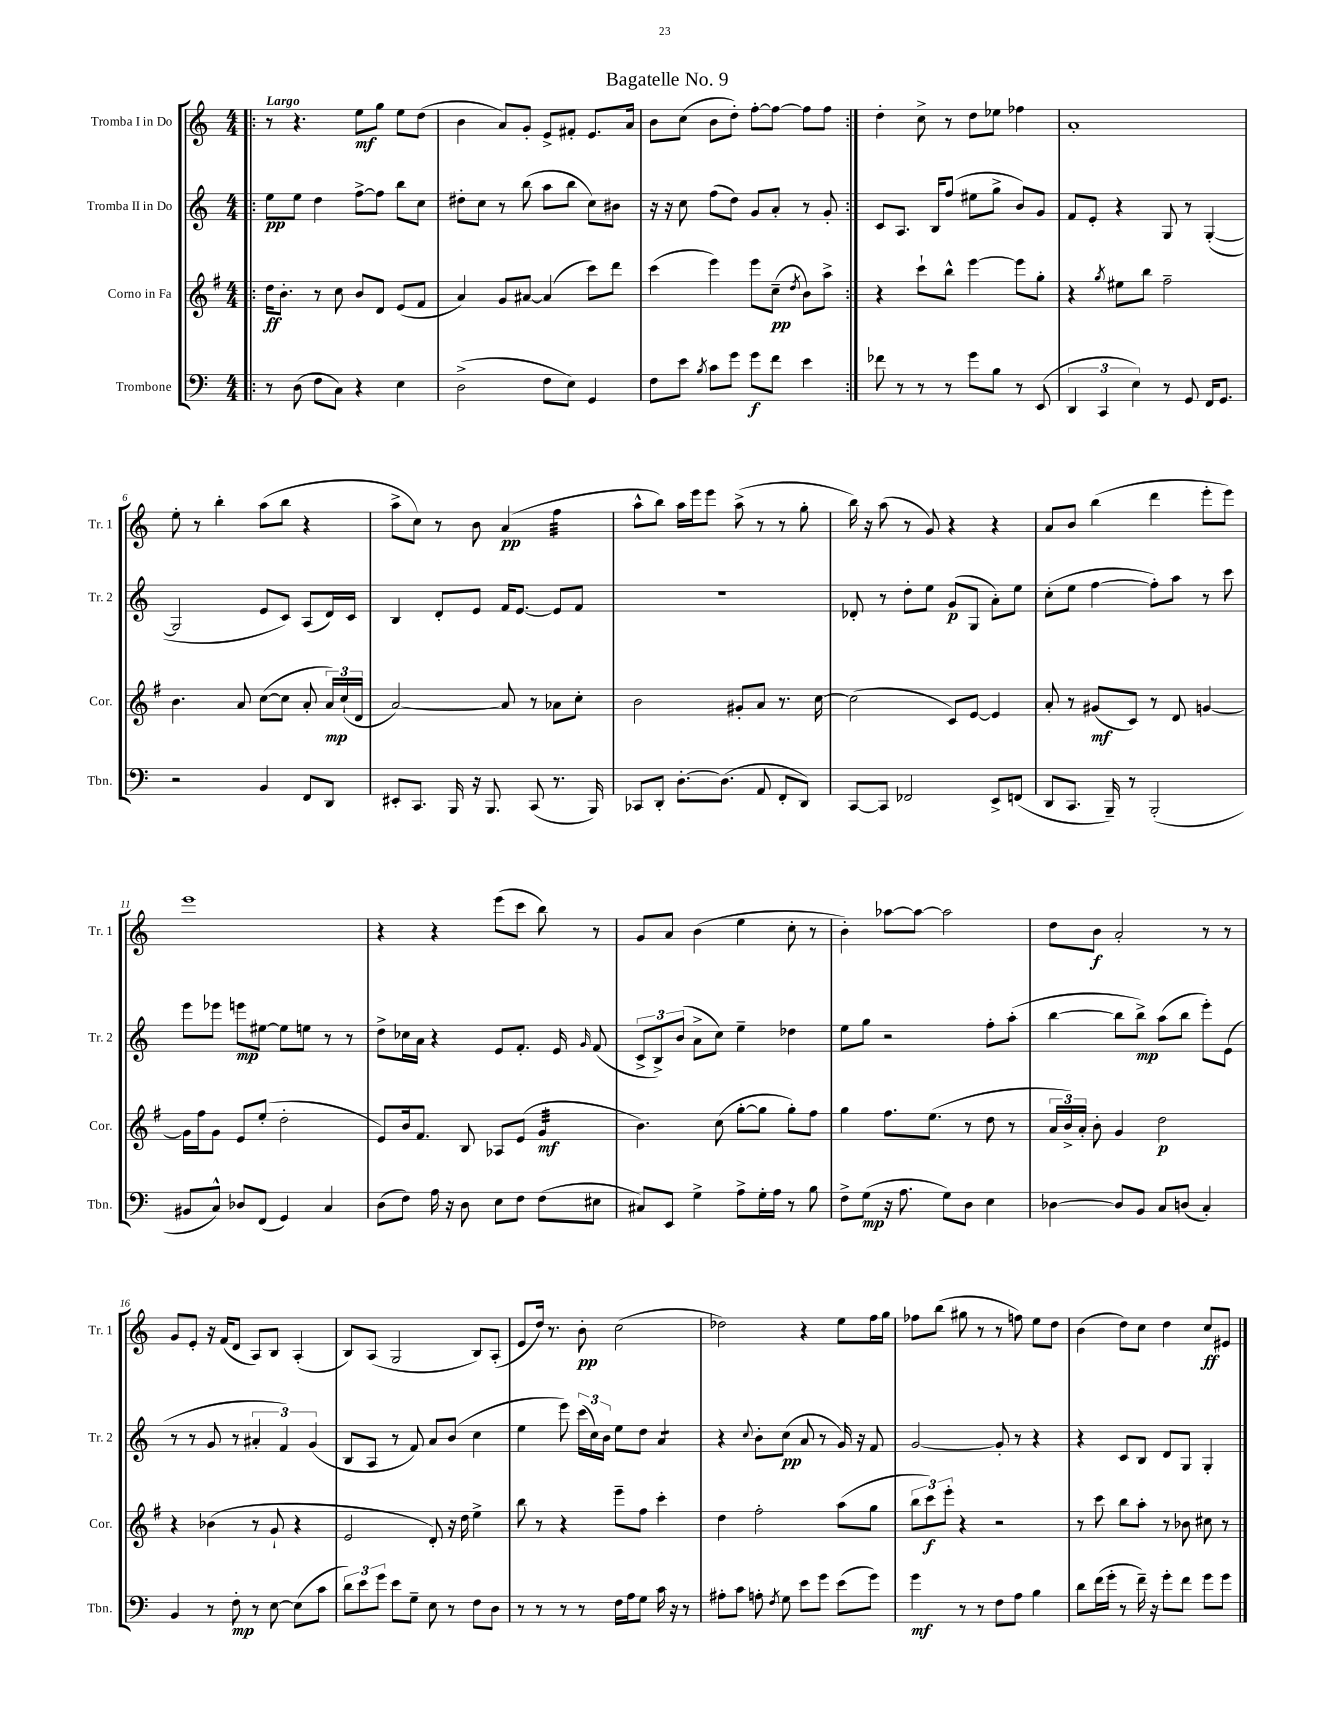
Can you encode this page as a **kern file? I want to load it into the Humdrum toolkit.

**kern	**dynam	**kern	**dynam	**kern	**dynam	**kern	**dynam
*part4	*part4	*part3	*part3	*part2	*part2	*part1	*part1
*staff4	*staff4	*staff3	*staff3	*staff2	*staff2	*staff1	*staff1
*I"Trombone	*	*I"Corno in Fa	*	*I"Tromba II in Do	*	*I"Tromba I in Do	*
*I'Tbn.	*	*I'Cor.	*	*I'Tr. 2	*	*I'Tr. 1	*
*clefF4	*	*clefG2	*	*clefG2	*	*clefG2	*
*k[]	*	*k[f#]	*	*k[]	*	*k[]	*
*M4/4	*	*M4/4	*	*M4/4	*	*M4/4	*
=1!|:	=1!|:	=1!|:	=1!|:	=1!|:	=1!|:	=1!|:	=1!|:
!	!	!	!	!	!	!LO:TX:a:B:t=Largo	!
8r	.	16dd\KL	ff	8ee\L	pp	8r	.
.	.	8.b'\J	.	.	.	.	.
(8D\	.	.	.	8ee\J	.	4.r	.
8F\L	.	8r	.	4dd\	.	.	.
8C\J)	.	8cc\	.	.	.	.	.
4r	.	8b/L	.	[8ff^\L	.	8ee\L	mf
.	.	8d/J	.	8ff\J]	.	8gg\J	.
4E\	.	(8e/L	.	8bb\L	.	8ee\L	.
.	.	8f#/J	.	8cc\J	.	(8dd\J	.
=2	=2	=2	=2	=2	=2	=2	=2
(2D^\	.	4a/)	.	8dd#X'\L	.	4b\	.
.	.	.	.	8cc\J	.	.	.
.	.	8g/L	.	8r	.	8a/L)	.
.	.	[8a#X/J	.	(8bb\	.	8g'/J	.
8F\L	.	(4a#/]	.	8aa\L	.	8e^/L	.
8E\J)	.	.	.	8bb\J	.	8f#X'/J	.
4GG/	.	8ccc\L)	.	8cc\L)	.	8.e/L	.
.	.	8ddd\J	.	8b#X\J	.	.	.
.	.	.	.	.	.	16a/Jk	.
=3	=3	=3	=3	=3	=3	=3	=3
8F\L	.	(4ccc\	.	16r	.	8b\L	.
.	.	.	.	16r	.	.	.
8e\J	.	.	.	8cc\	.	(8cc\J	.
8qB/	.	.	.	.	.	.	.
8c\L	.	4eee\)	.	(8ff\L	.	8b\L	.
8g\J	.	.	.	8dd\J)	.	8dd'\J)	.
8g\L	f	8eee\L	.	8g/L	.	[8ff'\L	.
8f\J	.	(8cc~\J	pp	8a'/J	.	8ff\J_	.
.	.	8qdd/	.	.	.	.	.
4e\	.	8b\L)	.	8r	.	8ff\L]	.
.	.	8aa^\J	.	8g'/	.	8ff\J	.
=4:|!	=4:|!	=4:|!	=4:|!	=4:|!	=4:|!	=4:|!	=4:|!
8f-X\	.	4r	.	8c/L	.	4dd'\	.
8r	.	.	.	8.A/J	.	.	.
8r	.	8ccc`\L	.	.	.	8cc^\	.
.	.	.	.	16B/KL	.	.	.
8r	.	8bb^^\J	.	(8ff/J	.	8r	.
8g\L	.	[4eee\	.	8ee#X\L	.	8dd\L	.
8B\J	.	.	.	8gg^\J	.	8ee-X\J	.
8r	.	8eee\L]	.	8b/L)	.	4ff-X\	.
(8EE/	.	8gg'\J	.	8g/J	.	.	.
=5	=5	=5	=5	=5	=5	=5	=5
6DD/	.	4r	.	8f/L	.	1a'	.
.	.	.	.	8e'/J	.	.	.
6CC/	.	.	.	.	.	.	.
.	.	8qgg/	.	.	.	.	.
.	.	8ee#X\L	.	4r	.	.	.
6E\)	.	.	.	.	.	.	.
.	.	8bb\J	.	.	.	.	.
8r	.	2ff#~\	.	8G/	.	.	.
8GG/	.	.	.	8r	.	.	.
16FF/KL	.	.	.	([4G'/	.	.	.
8.GG/J	.	.	.	.	.	.	.
!!LO:LB:g=z
=6	=6	=6	=6	=6	=6	=6	=6
2r	.	4.b\	.	2G/]	.	8ee'\	.
.	.	.	.	.	.	8r	.
.	.	.	.	.	.	4bb'\	.
.	.	8a/	.	.	.	.	.
4BB/	.	([8cc\L	.	8e/L	.	(8aa\L	.
.	.	8cc\J]	.	8c/J)	.	8bb\J	.
8FF/L	.	8a'/	.	(8A/L	.	4r	.
8DD/J	.	24a/LL)	mp	16d/L)	.	.	.
.	.	(24cc`/	.	.	.	.	.
.	.	.	.	16c/JJ	.	.	.
.	.	24d/JJ	.	.	.	.	.
=7	=7	=7	=7	=7	=7	=7	=7
8EE#X'/L	.	[2a/)	.	4B/	.	8aa^\L	.
8.CC/J	.	.	.	.	.	8cc\J)	.
.	.	.	.	8d'/L	.	8r	.
16BBB/	.	.	.	.	.	.	.
16r	.	.	.	8e/J	.	8b\	.
8.BBB/	.	.	.	.	.	.	.
.	.	8a/]	.	16f/KL	.	(4a/	pp
.	.	.	.	[8.e/J	.	.	.
(8CC/	.	8r	.	.	.	.	.
*	*	*	*	*	*	*tremolo	*
8.r	.	8a-X\L	.	8e/L]	.	32ff\LLL	.
.	.	.	.	.	.	32ff\	.
.	.	.	.	.	.	32ff\	.
.	.	.	.	.	.	32ff\	.
.	.	8cc'\J	.	8f/J	.	32ff\	.
.	.	.	.	.	.	32ff\	.
16BBB/)	.	.	.	.	.	32ff\	.
.	.	.	.	.	.	32ff\JJJ	.
*	*	*	*	*	*	*Xtremolo	*
=8	=8	=8	=8	=8	=8	=8	=8
8CC-X/L	.	2b\	.	1r	.	8aa^^\L	.
8DD'/J	.	.	.	.	.	8bb\J)	.
[8.D'\L	.	.	.	.	.	16aa\LL	.
.	.	.	.	.	.	16eee\J	.
.	.	.	.	.	.	8eee\J	.
(8.D\J]	.	.	.	.	.	.	.
.	.	8g#X'/L	.	.	.	(8aa^\	.
8AA/	.	8a/J	.	.	.	8r	.
8FF'/L	.	8.r	.	.	.	8r	.
8DD/J)	.	.	.	.	.	8gg'\	.
.	.	[16cc\	.	.	.	.	.
=9	=9	=9	=9	=9	=9	=9	=9
[8CC/L	.	(2cc\]	.	8d-X'/	.	16bb\)	.
.	.	.	.	.	.	16r	.
8CC/J]	.	.	.	8r	.	(8aa\	.
2FF-X/	.	.	.	8dd'\L	.	8r	.
.	.	.	.	8ee\J	.	8g/)	.
.	.	8c/L)	.	(8g/L	p	4r	.
.	.	[8e/J	.	8G/J	.	.	.
8EE^/L	.	4e/]	.	8a'\L)	.	4r	.
(8FFn/J	.	.	.	8ee\J	.	.	.
=10	=10	=10	=10	=10	=10	=10	=10
8DD/L	.	8a'/	.	(8cc'\L	.	8a/L	.
8.CC/J	.	8r	.	8ee\J	.	8b/J	.
.	.	(8g#X/L	mf	[4ff\	.	(4bb\	.
16BBB~/)	.	.	.	.	.	.	.
8r	.	8c/J)	.	.	.	.	.
(2BBB'/	.	8r	.	8ff'\L])	.	4ddd\	.
.	.	8d/	.	8aa\J	.	.	.
.	.	[4gn/	.	8r	.	8eee'\L	.
.	.	.	.	8ccc\	.	8eee\J)	.
!!LO:LB:g=z
=11	=11	=11	=11	=11	=11	=11	=11
8BB#X/L	.	16g\LL]	.	8eee\L	.	1eee	.
.	.	16ff#\J	.	.	.	.	.
8C^^/J)	.	8g\J	.	8eee-X\J	.	.	.
8D-X/L	.	8e/L	.	8eeen\L	mp	.	.
(8FF/J	.	(8ee'/J	.	[8ee#X\J	.	.	.
4GG/)	.	2dd'\	.	8ee#\L]	.	.	.
.	.	.	.	8een\J	.	.	.
4C/	.	.	.	8r	.	.	.
.	.	.	.	8r	.	.	.
=12	=12	=12	=12	=12	=12	=12	=12
(8D\L	.	8e/L)	.	8dd^\L	.	4r	.
8F\J)	.	16b/k	.	16cc-X\L	.	.	.
.	.	8.f#/J	.	16a\JJ	.	.	.
16A\	.	.	.	4r	.	4r	.
16r	.	.	.	.	.	.	.
8D\	.	8B/	.	.	.	.	.
8E\L	.	8A-X/L	.	8e/L	.	(8eee\L	.
8F\J	.	(8e/J	.	8.f'/J	.	8ccc\J	.
*	*	*tremolo	*	*	*	*	*
(8F\L	.	32g/LLL	mf	.	.	8bb\)	.
.	.	32g/	.	.	.	.	.
.	.	32g/	.	16e/	.	.	.
.	.	32g/	.	.	.	.	.
.	.	.	.	16qqg/	.	.	.
8E#X\J	.	32g/	.	(8f/	.	8r	.
.	.	32g/	.	.	.	.	.
.	.	32g/	.	.	.	.	.
.	.	32g/JJJ	.	.	.	.	.
*	*	*Xtremolo	*	*	*	*	*
=13	=13	=13	=13	=13	=13	=13	=13
8C#X/L)	.	4.b\)	.	12c^/L	.	8g/L	.
.	.	.	.	12B^/)	.	.	.
8EE/J	.	.	.	.	.	8a/J	.
.	.	.	.	(12b/J	.	.	.
4G^\	.	.	.	8a^\L	.	(4b\	.
.	.	(8cc\	.	8cc\J)	.	.	.
8A^\L	.	[8gg'\L	.	4ee~\	.	4ee\	.
16G'\L	.	8gg\J]	.	.	.	.	.
16A\JJ	.	.	.	.	.	.	.
8r	.	8gg'\L)	.	4dd-X\	.	8cc'\	.
8B\	.	8ff#\J	.	.	.	8r	.
=14	=14	=14	=14	=14	=14	=14	=14
8F^\L	.	4gg\	.	8ee\L	.	4b'\)	.
(8G\J	mp	.	.	8gg\J	.	.	.
16r	.	8.ff#\L	.	2r	.	[8aa-X\L	.
8.A\	.	.	.	.	.	.	.
.	.	.	.	.	.	8aa-\J_	.
.	.	(8.ee\J	.	.	.	.	.
8G\L)	.	.	.	.	.	2aa-\]	.
8D\J	.	8r	.	.	.	.	.
4E\	.	8dd\	.	8ff'\L	.	.	.
.	.	8r	.	(8aa'\J	.	.	.
=15	=15	=15	=15	=15	=15	=15	=15
[4D-X\	.	24a/LL	.	[4bb\	.	8dd\L	.
.	.	24b^/)	.	.	.	.	.
.	.	24a'/JJ	.	.	.	.	.
.	.	8b'\	.	.	.	8b\J	f
8D-/L]	.	4g/	.	8bb\L]	.	2a'/	.
8BB/J	.	.	.	8bb^\J)	mp	.	.
8C/L	.	2dd\	p	(8aa\L	.	.	.
(8Dn/J	.	.	.	8bb\J	.	.	.
4C'/)	.	.	.	8eee'\L)	.	8r	.
.	.	.	.	(8e\J	.	8r	.
!!LO:LB:g=z
=16	=16	=16	=16	=16	=16	=16	=16
4BB/	.	4r	.	8r	.	8g/L	.
.	.	.	.	8r	.	8e'/J	.
8r	.	(4b-X\	.	8g/	.	16r	.
.	.	.	.	.	.	(16f/KL	.
8F'\	mp	.	.	8r	.	8d/J	.
8r	.	8r	.	6a#X'/	.	8A/L)	.
[8E\	.	8g`/	.	.	.	8B/J	.
.	.	.	.	6f/)	.	.	.
(8E\L]	.	4r	.	.	.	(4A'/	.
.	.	.	.	(6g/	.	.	.
8c\J	.	.	.	.	.	.	.
=17	=17	=17	=17	=17	=17	=17	=17
12d\L)	.	2e/	.	8B/L	.	8B/L)	.
12e\	.	.	.	.	.	.	.
.	.	.	.	8A/J	.	(8A/J	.
12g\J	.	.	.	.	.	.	.
8e\L	.	.	.	8r	.	2G/	.
8G~\J	.	.	.	8f/)	.	.	.
8E\	.	8d'/)	.	8a/L	.	.	.
8r	.	16r	.	(8b/J	.	.	.
.	.	16dd\	.	.	.	.	.
8F\L	.	4ee^\	.	4cc\	.	8B/L)	.
8D\J	.	.	.	.	.	(8A'/J	.
=18	=18	=18	=18	=18	=18	=18	=18
8r	.	8bb\	.	4ee\	.	8e/L	.
8r	.	8r	.	.	.	16dd/Jk)	.
.	.	.	.	.	.	8.r	.
8r	.	4r	.	8eee\)	.	.	.
8r	.	.	.	(24ccc\LL	.	8b'\	pp
.	.	.	.	24cc\)	.	.	.
.	.	.	.	24b\JJ	.	.	.
16F\LL	.	8eee~\L	.	8ee\L	.	(2cc\	.
16A\J	.	.	.	.	.	.	.
8G\J	.	8ff#\J	.	8dd\J	.	.	.
*	*	*	*	*tremolo	*	*	*
16c\	.	4ccc'\	.	8a/L	.	.	.
16r	.	.	.	.	.	.	.
8r	.	.	.	8a/J	.	.	.
*	*	*	*	*Xtremolo	*	*	*
=19	=19	=19	=19	=19	=19	=19	=19
8A#X'\L	.	4dd\	.	4r	.	2dd-X\)	.
8c\J	.	.	.	.	.	.	.
.	.	.	.	8qqcc/	.	.	.
8An'\	.	2ff#'\	.	8b'\L	.	.	.
8qF/	.	.	.	.	.	.	.
8G\	.	.	.	(8cc\J	pp	.	.
8e\L	.	.	.	8a/	.	4r	.
8g\J	.	.	.	8r	.	.	.
(8e\L	.	(8aa\L	.	16g/)	.	8ee\L	.
.	.	.	.	16r	.	.	.
8g\J)	.	8gg\J	.	8f/	.	16ff\L	.
.	.	.	.	.	.	16gg\JJ	.
=20	=20	=20	=20	=20	=20	=20	=20
4g\	mf	12bb\L	.	[2g/	.	8ff-X\L	.
.	.	12ccc\)	f	.	.	.	.
.	.	.	.	.	.	(8bb\J	.
.	.	12eee'\J	.	.	.	.	.
8r	.	4r	.	.	.	8gg#X\	.
8r	.	.	.	.	.	8r	.
8F\L	.	2r	.	8g'/]	.	8r	.
8A\J	.	.	.	8r	.	8ffn\)	.
4B\	.	.	.	4r	.	8ee\L	.
.	.	.	.	.	.	8dd\J	.
=21	=21	=21	=21	=21	=21	=21	=21
8d\L	.	8r	.	4r	.	(4b\	.
(16f\L	.	8ccc\	.	.	.	.	.
16g'\JJ	.	.	.	.	.	.	.
8r	.	8bb\L	.	8c/L	.	8dd\L)	.
16f~\)	.	8aa'\J	.	8B/J	.	8cc\J	.
16r	.	.	.	.	.	.	.
8g'\L	.	8r	.	8d/L	.	4dd\	.
8f\J	.	8b-X\	.	8G/J	.	.	.
8g\L	.	8cc#X\	.	4G'/	.	8cc/L	ff
8g\J	.	8r	.	.	.	8e#X/J	.
==	==	==	==	==	==	==	==
*-	*-	*-	*-	*-	*-	*-	*-
